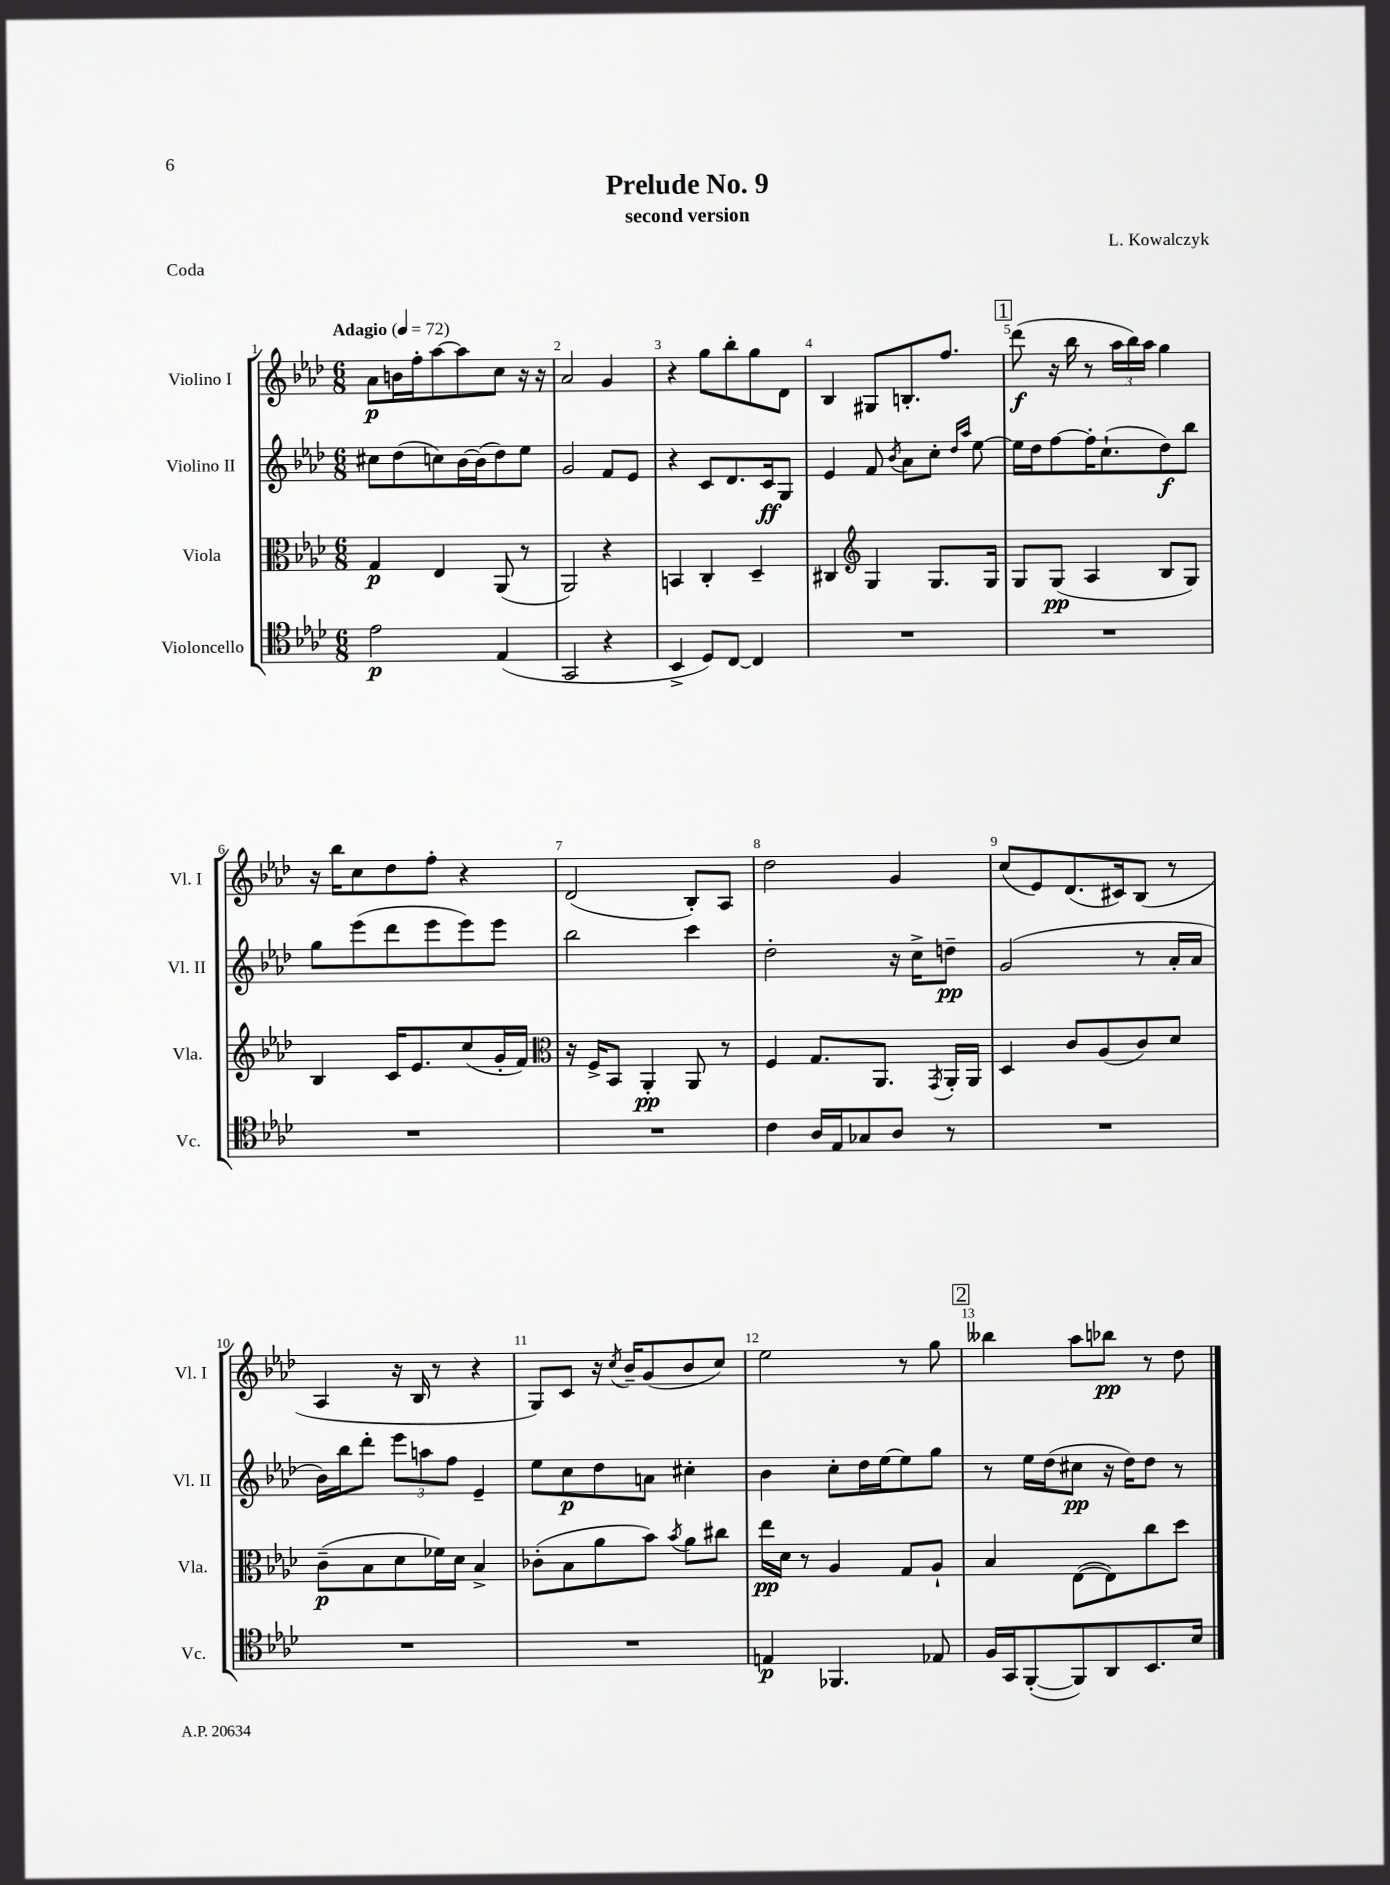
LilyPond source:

\header { title = "Prelude No. 9" composer = "L. Kowalczyk" subtitle = "second version" piece = "Coda" }
<<
\new StaffGroup <<
\new Staff = "s0" \with { instrumentName = "Violino I" shortInstrumentName = "Vl. I" } {
    \clef treble \key aes \major \numericTimeSignature \time 6/8 \tempo "Adagio" 4 = 72
    \autoBeamOff aes'8[\p b'16 f''16-. aes''8~ aes''8 c''8] r16 r16 |
    aes'2 g'4 |
    r4 g''8[ bes''8-. g''8 des'8] |
    bes4 gis8[ b8.-. f''8.] |
    \mark \markup { \box "1" } des'''8\f( r16 bes''16 r8 \tuplet 3/2 { aes''16[ bes''16) aes''16] } g''4 |
    r16 bes''16[ c''8 des''8 f''8]-. r4 |
    des'2( bes8[-.) aes8] |
    des''2 g'4 |
    c''8[( ees'8) des'8.( cis'16) bes8]( r8 |
    aes4 r16 bes16 r8 r4 |
    g8[) c'8] r16 \acciaccatura { c''8 } bes'16[-- g'8( bes'8 c''8]) |
    ees''2 r8 g''8 |
    \mark \markup { \box "2" } beses''4 aes''8[ bes''8]\pp r8 des''8 \bar "|." |
}
\new Staff = "s1" \with { instrumentName = "Violino II" shortInstrumentName = "Vl. II" } {
    \clef treble \key aes \major \numericTimeSignature \time 6/8
    \autoBeamOff cis''8[ des''8( c''8) bes'16~ bes'16( des''8) ees''8] |
    g'2 f'8[ ees'8] |
    r4 c'8[ des'8. c'16\ff g8] |
    ees'4 f'8 \acciaccatura { bes'8 } aes'8[ c''8]-. \grace { des''16[ aes''16] } ees''8~ |
    \mark \markup { \box "1" } ees''16[ des''16 f''8~ f''16-. c''8.-!( des''8\f) bes''8] |
    g''8[ ees'''8( des'''8 ees'''8 ees'''8) ees'''8] |
    bes''2 c'''4 |
    des''2-. r16 c''16[-> d''8]--\pp |
    g'2( r8 aes'16[-. aes'16] |
    bes'16[) bes''16 des'''8]-. \tuplet 3/2 { ees'''8[ a''8 f''8] } ees'4-- |
    ees''8[ c''8\p des''8 a'8] cis''4-. |
    bes'4 c''8[-. des''16 ees''16~ ees''8 g''8] |
    \mark \markup { \box "2" } r8 ees''16[ des''16( cis''8]\pp r16 des''16[) des''8] r8 \bar "|." |
}
\new Staff = "s2" \with { instrumentName = "Viola" shortInstrumentName = "Vla." } {
    \clef alto \key aes \major \numericTimeSignature \time 6/8
    \autoBeamOff g4\p ees4 aes,8( r8 |
    aes,2) r4 |
    b,4 c4-. des4-- |
    cis4 \clef treble g4 g8.[ g16] |
    \mark \markup { \box "1" } g8[ g8]\pp( aes4 bes8[ g8]) |
    bes4 c'16[ ees'8. c''8( g'16-. f'16]) |
    \clef alto r16 f16[-> bes,8] aes,4-.\pp aes,8 r8 |
    f4 g8.[ aes,8.] \acciaccatura { g,8 } aes,16[-. aes,16] |
    des4 c'8[ aes8( c'8) des'8] |
    c'8[--\p( bes8 des'8 fes'16) des'16] bes4-> |
    ces'8[-.( bes8 aes'8 bes'8]) \acciaccatura { bes'8 } aes'8[ cis''8] |
    ees''16[\pp des'16] r8 aes4 g8[ aes8]-! |
    \mark \markup { \box "2" } bes4 ees8[~( ees8) c''8 des''8] \bar "|." |
}
\new Staff = "s3" \with { instrumentName = "Violoncello" shortInstrumentName = "Vc." } {
    \clef tenor \key aes \major \numericTimeSignature \time 6/8
    \autoBeamOff ees'2\p ees4( |
    g,2 r4 |
    bes,4-> des8[) c8]~ c4 |
    R2. |
    \mark \markup { \box "1" } R2. |
    R2. |
    R2. |
    c'4 aes16[ ees16 ges8 aes8] r8 |
    R2. |
    R2. |
    R2. |
    e4\p fes,4. ees8 |
    \mark \markup { \box "2" } f16[ g,16 f,8~-.( f,8) aes,8 bes,8. bes16] \bar "|." |
}
>>
>>
\layout { \context { \Score \override BarNumber.break-visibility = ##(#f #t #t) barNumberVisibility = #all-bar-numbers-visible } }
